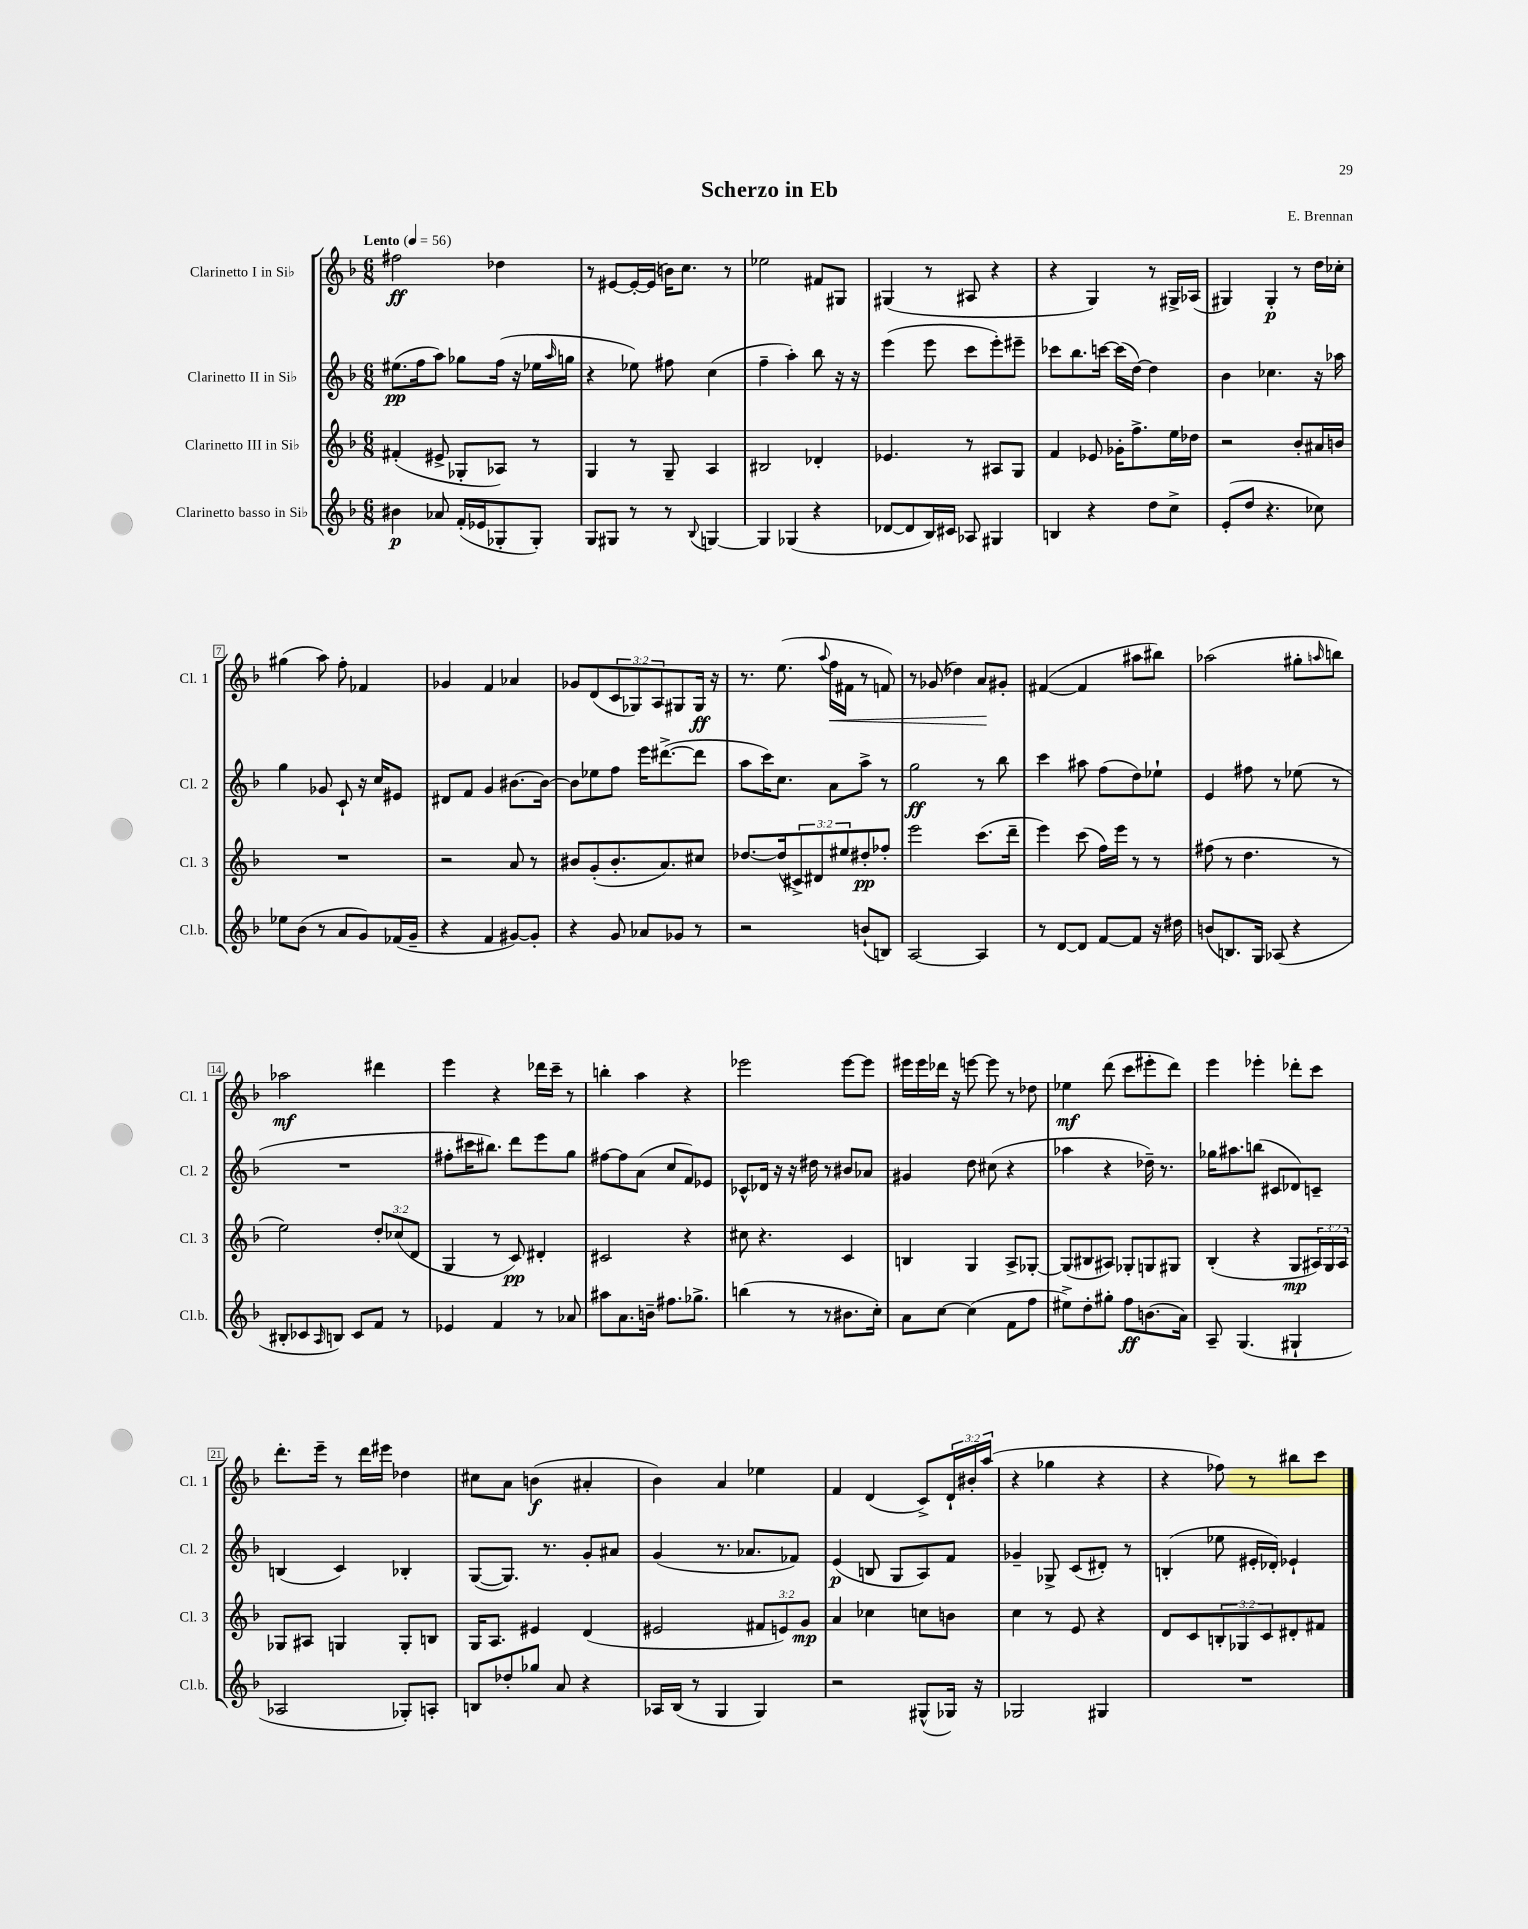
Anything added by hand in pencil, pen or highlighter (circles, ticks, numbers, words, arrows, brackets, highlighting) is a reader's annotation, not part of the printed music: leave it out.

**kern	**kern	**kern	**kern
*staff4	*staff3	*staff2	*staff1
*clefG2	*clefG2	*clefG2	*clefG2
*k[b-]	*k[b-]	*k[b-]	*k[b-]
*M6/8	*M6/8	*M6/8	*M6/8
*MM56	*MM56	*MM56	*MM56
4b#\	(4f#'/	(8.ee#\L	2ff#\
.	.	16ff\k	.
8a-/	8e#^/	8aa\J)	.
(16f'/LL	8G-'/L	8gg-\L	.
16e-/J	.	.	.
8G-'/	8A-/J)	(16ff\Jk	4dd-\
.	.	16r	.
8G-'/J)	8r	16ee-\LL	.
.	.	16qqaa/	.
.	.	16gg\JJ	.
=	=	=	=
8G/L	4G/	4r	8r
8G#/J	.	.	[8e#/L
8r	8r	8ee-\)	16e#'/_L
.	.	.	(16e#/]JJ
8r	8G~/	8ff#\	16b\LK)
.	.	.	8.cc\J
8qqB-/	.	.	.
[4G/	4A/	(4cc\	.
.	.	.	8r
=	=	=	=
4G/]	2B#/	4ff~\	2ee-\
(4G-/	.	4aa'\)	.
4r	4d-'/	8bb-\	8f#/L
.	.	16r	8G#/J
.	.	16r	.
=	=	=	=
[8d-/L	4.e-/	(4eee\	(4G#/
8d-/]	.	.	.
16B-/L)	.	8eee\	8r
16c#/JJ	.	.	.
8A-/	8r	8ccc\L	8A#/
4G#/	8A#/L	8eee'\)	4r
.	8G/J	8eee#~\J	.
=	=	=	=
4B/	4f/	8ccc-\L	4r
.	.	8.bb-\	.
4r	8e-/	.	4G/)
.	.	[16ccc\Jk	.
.	16g-'\LK	(16ccc\]LL	.
.	8.ff^\	[16dd\JJ)	.
8dd\L	.	4dd\]	8r
8cc^\J	16ee\L	.	16G#^/LL
.	16dd-\JJ	.	(16A-/JJ
=	=	=	=
(8e'/L	2r	4b-\	4G#/)
8dd/J	.	.	.
4.r	.	4.cc-\	4G#'/
.	8b-'/L	.	8r
8cc-\)	16a#/L	16r	16dd\LL
.	16b/JJ	16aa-\	16cc-'\JJ
=	=	=	=
8ee-\L	2.r	4gg\	(4gg#\
(8b-\J	.	.	.
8r	.	8g-/	8aa\)
8a/L	.	8c`/	8ff'\
8g/)	.	16r	4f-/
.	.	16cc/LK	.
(16f-/L	.	8e#/J	.
16g~/JJ	.	.	.
=	=	=	=
4r	2r	8d#/L	4g-/
.	.	8f/J	.
4f/	.	4g/	4f/
[8g#/L)	8a/	[8.b#\L	4a-/
8g#'/]J	8r	.	.
.	.	16b#\_Jk	.
=	=	=	=
4r	8b#/L	8b#\]L	8g-/L
.	(8g'/	8ee-\	(8d/
8g/	8.b#'/	8ff\J	12c/
.	.	.	12G-/)
8a-/L	.	16eee\LK	.
.	.	.	12A/
.	8.a/)	([8.ddd#^\	.
8g-/J	.	.	8G#/
8r	8cc#/J	8ddd#\]J	16G#/Jk
.	.	.	16r
=	=	=	=
2r	[8.dd-/L	8aa\L	8.r
.	.	16ccc\K)	.
.	(16dd-/]k	8.cc\J	(8.ee\
.	12c#^/)	.	.
.	12d#/	.	.
.	.	.	8qqaa/
.	.	8a\L	16ff\LL
.	12ee#/	.	.
.	.	.	16f#\JJ
(8b`/L	8dd#'/	8aa^\J	8r
8B/J)	8ff-'/J	8r	8f/)
=	=	=	=
[2A/	2eee\	2gg\	8r
.	.	.	(8g-/
.	.	.	4dd-\)
4A/]	(8.ccc\L	8r	8a/L
.	.	8bb-\	8g#'/J
.	16ddd~\Jk	.	.
=	=	=	=
8r	4eee\)	4ccc\	([4f#/
[8d/L	.	.	.
8d/]J	(8ccc\	8aa#\	4f#/]
[8f/L	16ff\LL)	(8ff\L	.
.	16eee\JJ	.	.
8f/]J	8r	8dd\)	8aa#\L
16r	8r	8ee-`\J	8bb#\J)
16dd#\	.	.	.
=	=	=	=
(8b/L	(8ff#\	4e/	(2aa-\
8.B/)	8r	.	.
.	4.dd\	8ff#\	.
16G/Jk	.	.	.
(8A-/	.	8r	.
4r	.	(8ee-\	8gg#'\L
.	.	.	16qqaa/
.	8r	8r	8bb\J)
=	=	=	=
8B#'/L	2ee\)	2.r	2aa-\
8c-/	.	.	.
16qqA/	.	.	.
8B/J)	.	.	.
8c-/L	.	.	.
8f/J	12dd'/L	.	4ddd#\
.	(12cc-/	.	.
8r	.	.	.
.	12d/J	.	.
=	=	=	=
4e-/	4G/	8ff#'\L	4eee\
.	.	16ccc#\K	.
.	.	8.bb#\J)	.
4f/	8r	.	4r
.	8c/)	8ddd\L	.
8r	4d#'/	8eee\	16ddd-\LL
.	.	.	16ccc~\JJ
8a-/	.	8gg\J	8r
=	=	=	=
8aa#\L	2c#/	[8ff#\L	4bb'\
8.a\	.	8ff#\]	.
.	.	(8a\J	4aa\
16b~\Jk	.	.	.
8.ff#\L	.	8cc/L	.
.	4r	8f/)	4r
8.gg-^\J	.	.	.
.	.	8e-/J	.
=	=	=	=
(4bb\	8cc#\	8c-^^/L	2eee-\
.	4.r	16d-/Jk	.
.	.	16r	.
8r	.	16r	.
.	.	16dd#\	.
8r	.	8r	.
8.b#\L	4c/	8b#/L	[8eee-\L
.	.	8a-/J	8eee-\]J
16cc'\Jk)	.	.	.
=	=	=	=
8a\L	4B/	4g#/	16eee#\LL
.	.	.	16eee#\
[8cc\J	.	.	16ddd-\JJ
.	.	.	16r
(4cc\]	4G/	8dd\	[8eee\
.	.	(8cc#\	8eee\]
8f\L	8A^/L	4r	8r
8ff\J	[8G-'/J	.	8dd-\
=	=	=	=
8ee#^\L)	(8G-/]L	4aa-\	4ee-\
8dd'\	8B#/	.	.
8gg#'\J	8A#/J)	4r	(8ddd\
8ff\L	8G-'/L	.	8ccc\L
(8.b\	8G/	16dd-~\)	8eee#'\
.	.	8.r	.
.	8G#/J	.	8ddd\J)
16a\Jk)	.	.	.
=	=	=	=
8A~/	(4B-'/	16gg-\LK	4eee\
.	.	8.aa#\	.
(4.G/	.	.	.
.	4r	(8bb\J	4eee-'\
.	.	8c#/L	.
4G#`/	8G/L	8d-/)	8ddd-'\L
.	24A#/L)	8c~/J	8ccc\J
.	24G/	.	.
.	24A#/JJ	.	.
=	=	=	=
2A-/	8G-/L	(4B/	8.ddd'\L
.	8A#/J	.	.
.	.	.	16eee~\Jk
.	4G/	4c/)	8r
.	.	.	16ddd\LL
.	.	.	16eee#\JJ
8G-'/L)	8G'/L	4B-'/	4dd-\
8A'/J	8B/J	.	.
=	=	=	=
8B/L	16G/LK	([8G/L	8cc#\L
.	8.A/J	.	.
8dd-'/	.	8.G/]J)	8a\J
8gg-/J	4e#/	.	(4b\
.	.	8.r	.
8a/	.	.	.
4r	(4d/	8g'/L	4a#'/
.	.	8a#/J	.
=	=	=	=
16A-/LL	2e#/	(4g/	4b-\)
(16B-/JJ	.	.	.
8r	.	.	.
4G/	.	8.r	4a/
.	.	8.a-/L	.
4G/)	12f#/L	.	4ee-\
.	12e/)	.	.
.	.	8f-/J)	.
.	12g/J	.	.
=	=	=	=
2r	4a/	(4e/	4f/
.	4cc-\	8B/	(4d/
.	.	8G/L	.
(8G#^^/L	8cc\L	8A/)	8c^/L)
16G-/Jk)	8b\J	8f/J	24d`/L
.	.	.	24b#'/
16r	.	.	.
.	.	.	(24aa/JJ
=	=	=	=
2G-/	4cc\	4g-~/	4r
.	8r	8G-^/	4gg-\
.	8e/	(8c/L	.
4G#/	4r	8d#'/J)	4r
.	.	8r	.
=	=	=	=
2.r	8d/L	(4B'/	4r
.	8c/	.	.
.	12B'/	8ee-\	8ff-\)
.	12G-/	.	.
.	.	16e#'/LL	8r
.	12c/	.	.
.	.	16d-'/JJ)	.
.	8d#'/	4e-`/	8bb#\L
.	8f#/J	.	8ccc\J
==	==	==	==
*-	*-	*-	*-
